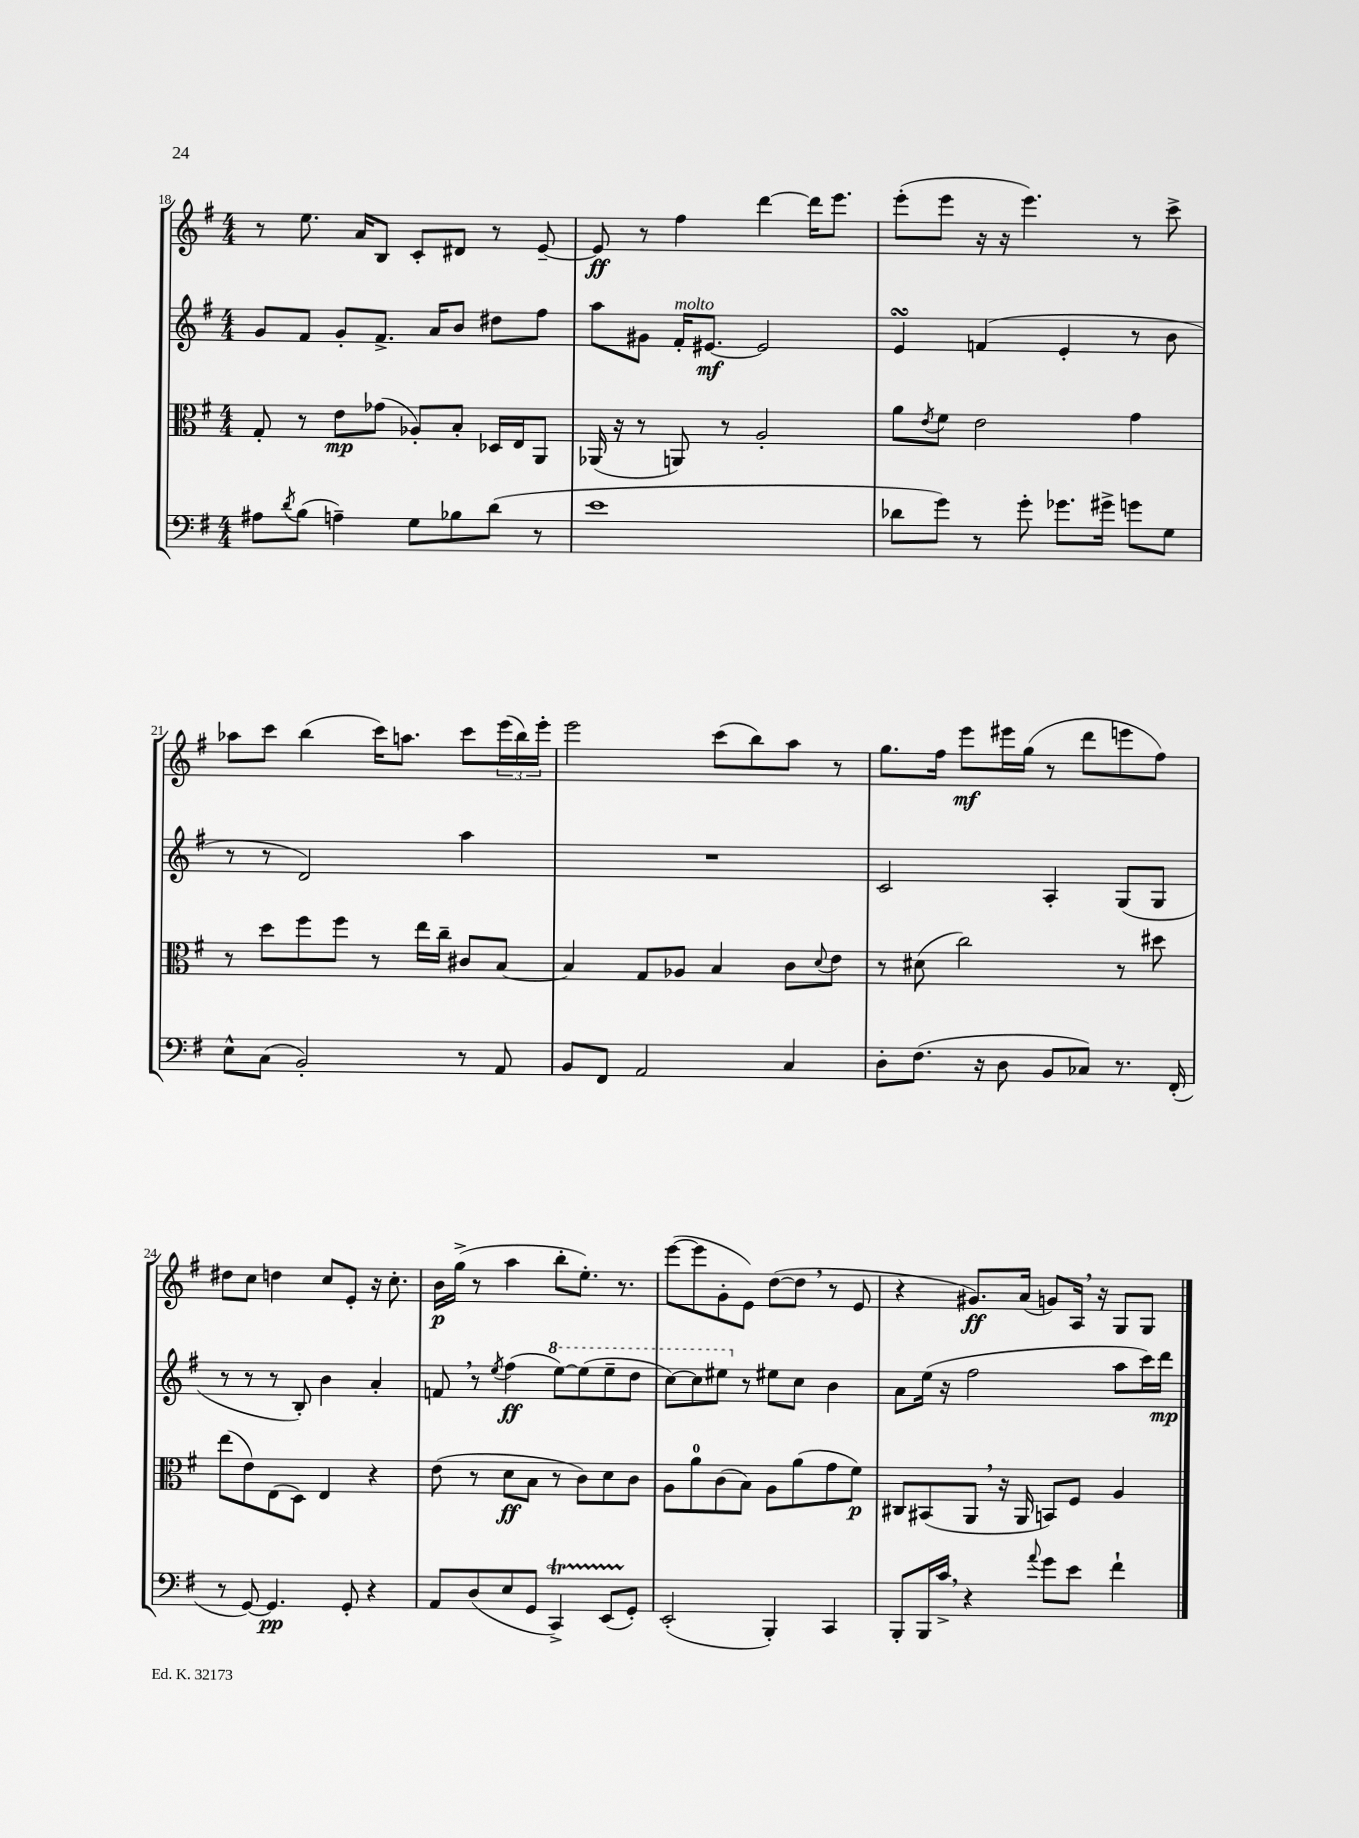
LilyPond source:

<<
\new StaffGroup <<
\new Staff = "s0" {
    \clef treble \key g \major \numericTimeSignature \time 4/4
    r8 e''8. a'16 b8 c'8-. dis'8 r8 e'8~-- |
    e'8\ff r8 fis''4 d'''4~ d'''16 e'''8. |
    e'''8-.( e'''8 r16 r16 e'''4.) r8 c'''8-> |
    aes''8 c'''8 b''4( c'''16) a''8. c'''8 \tuplet 3/2 { e'''16( b''16) e'''16-. } |
    e'''2 c'''8( b''8) a''8 r8 |
    g''8. fis''16 e'''8\mf eis'''16 g''16( r8 d'''8 e'''8 fis''8) |
    dis''8 c''8 d''4 c''8 e'8-. r16 c''8.-. |
    b'16\p g''16->( r8 a''4 b''8-. e''8.-.) r8. |
    e'''8~( e'''8 g'8-. e'8) d''8~( d''8 \breathe r8 e'8 |
    r4 gis'8.\ff) a'16( g'8) a16 \breathe r16 g8 g8 \bar "|." |
}
\new Staff = "s1" {
    \clef treble \key g \major \numericTimeSignature \time 4/4
    g'8 fis'8 g'8-. fis'8.-> a'16 b'8 dis''8 fis''8 |
    a''8 gis'8 fis'16-.^\markup { \italic "molto" } eis'8.~\mf eis'2 |
    e'4\turn f'4( e'4-. r8 b'8 |
    r8 r8 d'2) a''4 |
    R1 |
    c'2 a4-. g8( g8 |
    r8 r8 r8 b8-.) b'4 a'4-. |
    f'8 \breathe r8 \acciaccatura { e''8 } fis''4\ff( \ottava #1 e'''8~) e'''8( e'''8-- d'''8 |
    c'''8~) c'''8 eis'''8 \ottava #0 r8 eis''8 c''8 b'4 |
    a'8 e''16( r16 fis''2 a''8 c'''16) d'''16\mp \bar "|." |
}
\new Staff = "s2" {
    \clef alto \key g \major \numericTimeSignature \time 4/4
    g8-. r8 e'8\mp ges'8( aes8-.) b8-. des16 e16 a,8 |
    aes,16( r16 r8 a,8) r8 a2-. |
    a'8 \acciaccatura { e'8 } fis'8 e'2 g'4 |
    r8 d''8 fis''8 fis''8 r8 e''16 c''16-- cis'8 b8~ |
    b4 g8 aes8 b4 c'8 \appoggiatura { d'8 } e'8 |
    r8 dis'8( c''2) r8 dis''8 |
    e''8( e'8) e8( d8) e4 r4 |
    e'8( r8 d'8\ff b8 r8 c'8) d'8 c'8 |
    a8 a'8-0 c'8( b8) a8 a'8( g'8 fis'8\p) |
    cis8 bis,8( a,8 \breathe r16 a,16 b,8) fis8 a4 \bar "|." |
}
\new Staff = "s3" {
    \clef bass \key g \major \numericTimeSignature \time 4/4
    ais8 \acciaccatura { d'8 } b8( a4--) g8 bes8 d'8( r8 |
    e'1 |
    des'8 g'8) r8 g'8-. ges'8. gis'16-> g'8 g8 |
    e8-^ c8( b,2-.) r8 a,8 |
    b,8 fis,8 a,2 c4 |
    d8-. fis8.( r16 d8 b,8 ces8) r8. fis,16-.( |
    r8 g,8~) g,4.\pp g,8-. r4 |
    a,8 d8( e8 g,8 c,4->\startTrillSpan) e,8( g,8-.\stopTrillSpan) |
    e,2-.( b,,4-.) c,4 |
    b,,8-. b,,16 c'16-> \breathe r4 \appoggiatura { a'8 } g'8 e'8 fis'4-! \bar "|." |
}
>>
>>
\layout { \context { \Score currentBarNumber = #18 } }
